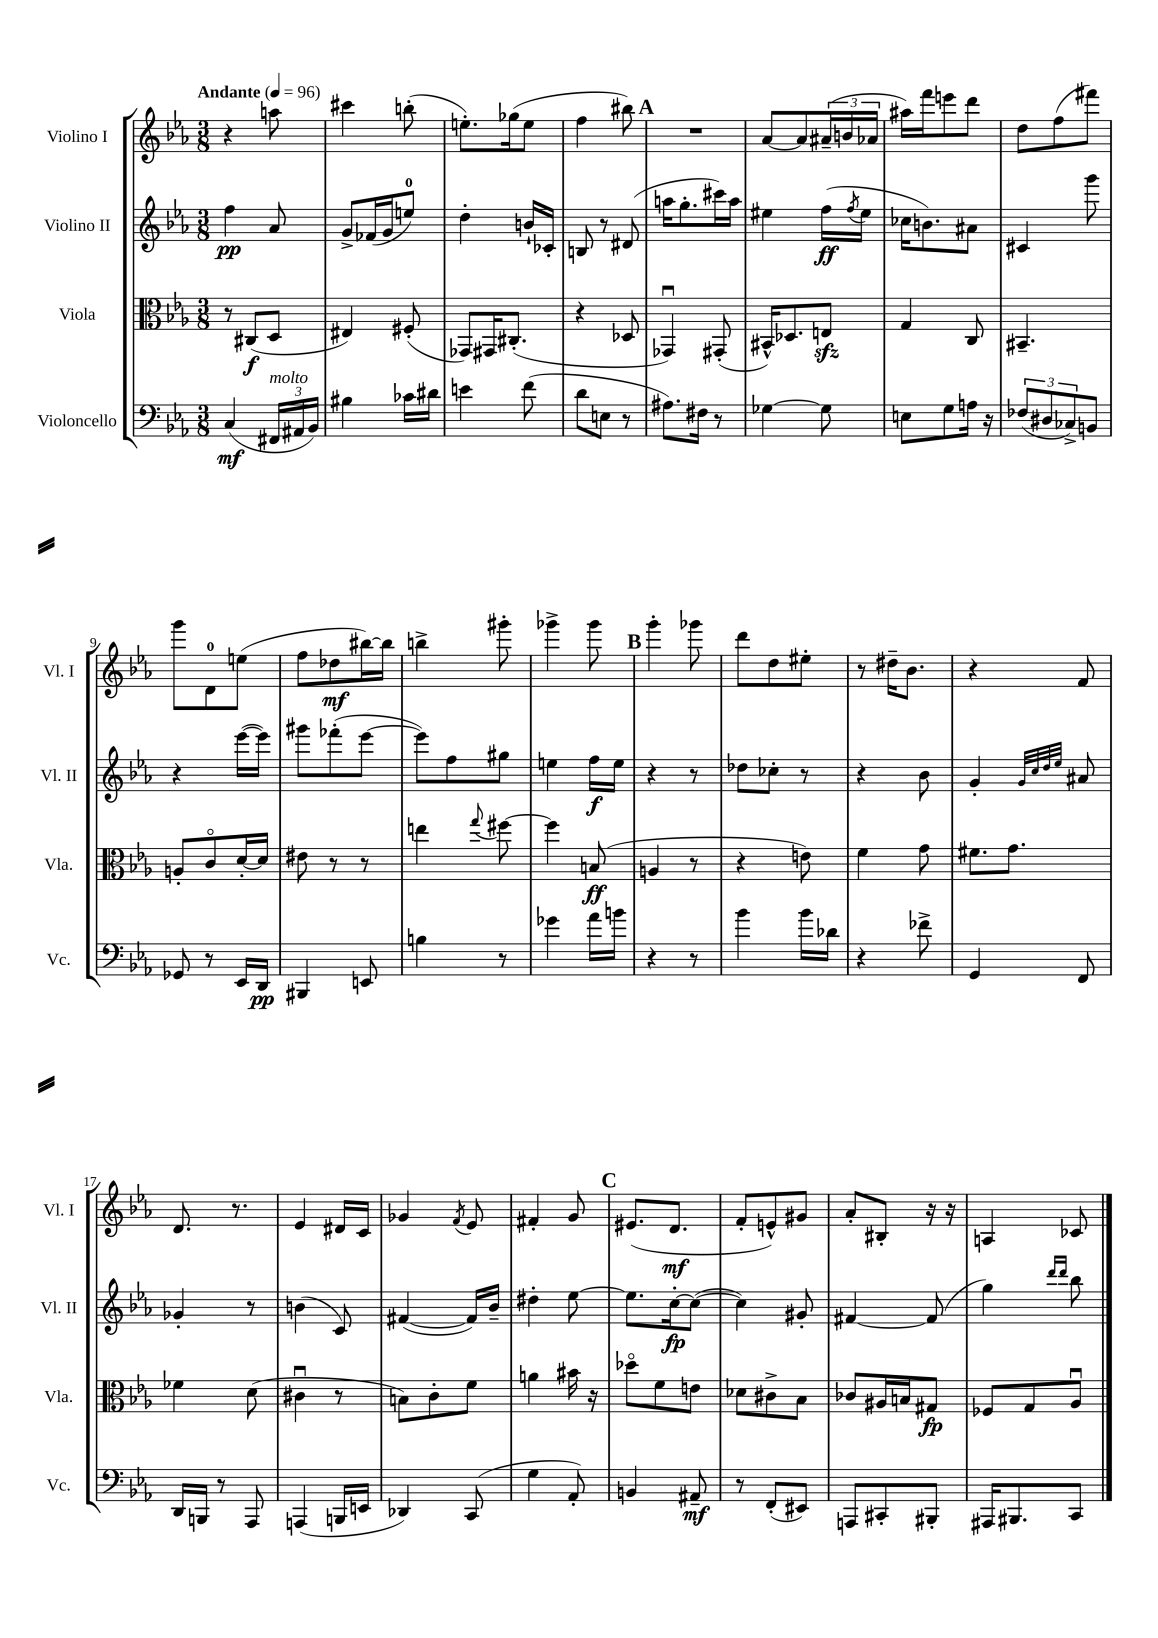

**kern	**dynam	**kern	**dynam	**kern	**dynam	**kern	**dynam
*part4	*part4	*part3	*part3	*part2	*part2	*part1	*part1
*staff4	*staff4	*staff3	*staff3	*staff2	*staff2	*staff1	*staff1
*I"Violoncello	*	*I"Viola	*	*I"Violino II	*	*I"Violino I	*
*I'Vc.	*	*I'Vla.	*	*I'Vl. II	*	*I'Vl. I	*
*clefF4	*	*clefC3	*	*clefG2	*	*clefG2	*
*k[b-e-a-]	*	*k[b-e-a-]	*	*k[b-e-a-]	*	*k[b-e-a-]	*
*M3/8	*	*M3/8	*	*M3/8	*	*M3/8	*
*MM96	*	*MM96	*	*MM96	*	*MM96	*
=1	=1	=1	=1	=1	=1	=1	=1
!	!	!	!	!	!	!LO:TX:a:B:t=Andante	!
(4C/	mf	8r	.	4ff\	pp	4r	.
.	.	(8C#X/L	f	.	.	.	.
!LO:TX:a:i:t=molto	!	!	!	!	!	!	!
24FF#X/LL	.	8D/J	.	8a-/	.	8aan\	.
24AA#X/	.	.	.	.	.	.	.
24BB-/JJ)	.	.	.	.	.	.	.
=2	=2	=2	=2	=2	=2	=2	=2
4B#X\	.	4E#X/)	.	8g^/L	.	4ccc#X\	.
.	.	.	.	(16f-X/L	.	.	.
.	.	.	.	16g/J	.	.	.
16c-X\LL	.	(8F#X'/	.	8een/J)	.	(8bbn'\	.
16d#X\JJ	.	.	.	.	.	.	.
=3	=3	=3	=3	=3	=3	=3	=3
4en\	.	8GG-X/L)	.	4dd'\	.	8.een'\L)	.
.	.	16GG#X/K	.	.	.	.	.
.	.	(8.C#X'/J	.	.	.	(16gg-X\k	.
(8f\	.	.	.	16bn`/LL	.	8ee\J	.
.	.	.	.	16c-X'/JJ	.	.	.
=4	=4	=4	=4	=4	=4	=4	=4
8d\L	.	4r	.	8Bn/	.	4ff\	.
8En\J	.	.	.	8r	.	.	.
8r	.	8D-X/	.	(8d#X/	.	8bb#X\)	.
!!LO:REH:place=s1:t=A
=5	=5	=5	=5	=5	=5	=5	=5
8.A#X\L)	.	4GG-Xu/)	.	16aan\KL	.	4.r	.
.	.	.	.	8.gg'\	.	.	.
16F#X\Jk	.	.	.	.	.	.	.
8r	.	(8GG#X'/	.	16ccc#X\L)	.	.	.
.	.	.	.	16aa\JJ	.	.	.
=6	=6	=6	=6	=6	=6	=6	=6
[4G-X\	.	16BB#X^^/KL)	.	4ee#X\	.	[8a-/L	.
.	.	8.D-X/	.	.	.	.	.
.	.	.	.	.	.	8a-/]	.
8G-\]	.	8Enzz/J	.	(16ff\LL	ff	(24a#X~/L	.
.	.	.	.	.	.	24bn/	.
.	.	.	.	8qff/	.	.	.
.	.	.	.	16ee#\JJ	.	.	.
.	.	.	.	.	.	24a-X/JJ	.
=7	=7	=7	=7	=7	=7	=7	=7
8En\L	.	4G/	.	16cc-X\KL	.	16aa#X\LL)	.
.	.	.	.	8.bn\)	.	16fff\J	.
8G\	.	.	.	.	.	8eeen\	.
16An\Jk	.	8C/	.	8a#X\J	.	8ddd\J	.
16r	.	.	.	.	.	.	.
=8	=8	=8	=8	=8	=8	=8	=8
(12F-X/L	.	4.BB#X~/	.	4c#X/	.	8dd\L	.
12D#X/	.	.	.	.	.	.	.
.	.	.	.	.	.	(8ff\	.
12C-X^/)	.	.	.	.	.	.	.
8BBn/J	.	.	.	8ggg\	.	8fff#X\J)	.
!!LO:LB:g=z
=9	=9	=9	=9	=9	=9	=9	=9
8GG-X/	.	8An'/L	.	4r	.	8ggg\L	.
8r	.	8c/	.	.	.	8d\	.
16EE-/LL	.	[16d'/L	.	([16eee-\LL	.	(8een\J	.
16DD/JJ	pp	16d/JJ]	.	16eee-\JJ])	.	.	.
=10	=10	=10	=10	=10	=10	=10	=10
4BBB#X/	.	8e#X\	.	8ggg#X\L	.	8ff\L	.
.	.	8r	.	(8fff-X'\	.	8dd-X\	mf
8EEn/	.	8r	.	[8eee-\J	.	[16bb#X\L)	.
.	.	.	.	.	.	16bb#\JJ]	.
=11	=11	=11	=11	=11	=11	=11	=11
4Bn\	.	4een\	.	8eee-\L])	.	4bbn^\	.
.	.	.	.	8ff\	.	.	.
.	.	8qqgg/	.	.	.	.	.
8r	.	[8ff#X\	.	8gg#X\J	.	8ggg#X'\	.
=12	=12	=12	=12	=12	=12	=12	=12
4g-X\	.	4ff#\]	.	4een\	.	4ggg-X^\	.
16a-\LL	.	(8Bn/	ff	16ff\LL	f	8ggg-\	.
16bn\JJ	.	.	.	16ee\JJ	.	.	.
!!LO:REH:place=s1:t=B
=13	=13	=13	=13	=13	=13	=13	=13
4r	.	4An/	.	4r	.	4ggg'\	.
8r	.	8r	.	8r	.	8ggg-X\	.
=14	=14	=14	=14	=14	=14	=14	=14
4b-\	.	4r	.	8dd-X\L	.	8ddd\L	.
.	.	.	.	8cc-X'\J	.	8dd\	.
16b-\LL	.	8en\)	.	8r	.	8ee#X'\J	.
16d-X\JJ	.	.	.	.	.	.	.
=15	=15	=15	=15	=15	=15	=15	=15
4r	.	4f\	.	4r	.	8r	.
.	.	.	.	.	.	16dd#X~\KL	.
.	.	.	.	.	.	8.b-\J	.
8f-X^\	.	8g\	.	8b-\	.	.	.
=16	=16	=16	=16	=16	=16	=16	=16
4GG/	.	8.f#X\L	.	4g'/	.	4r	.
.	.	8.g\J	.	.	.	.	.
.	.	.	.	32qqg/LLL	.	.	.
.	.	.	.	32qqcc/	.	.	.
.	.	.	.	32qqdd/	.	.	.
.	.	.	.	32qqee-/JJJ	.	.	.
8FF/	.	.	.	8a#X/	.	8f/	.
!!LO:LB:g=z
=17	=17	=17	=17	=17	=17	=17	=17
16DD/LL	.	4f-X\	.	4g-X'/	.	8.d/	.
16BBBn/JJ	.	.	.	.	.	.	.
8r	.	.	.	.	.	.	.
.	.	.	.	.	.	8.r	.
8AAA-/	.	(8d\	.	8r	.	.	.
=18	=18	=18	=18	=18	=18	=18	=18
(4AAAn/	.	4c#Xu\	.	(4bn\	.	4e-/	.
16BBBn/LL	.	8r	.	8c/)	.	16d#X/LL	.
16EEn/JJ	.	.	.	.	.	16c/JJ	.
=19	=19	=19	=19	=19	=19	=19	=19
4DD-X/)	.	8Bn\L)	.	([4f#X/	.	4g-X/	.
.	.	8c'\	.	.	.	.	.
.	.	.	.	.	.	8qf/	.
(8CC/	.	8f\J	.	16f#/LL])	.	8e-/	.
.	.	.	.	16b-~/JJ	.	.	.
=20	=20	=20	=20	=20	=20	=20	=20
4G\	.	4an\	.	4dd#X'\	.	4f#X'/	.
8AA-'/)	.	16b#X\	.	[8ee-\	.	8g/	.
.	.	16r	.	.	.	.	.
!!LO:REH:place=s1:t=C
=21	=21	=21	=21	=21	=21	=21	=21
4BBn/	.	8dd-X\L	.	8.ee-\L]	.	(8.e#X/L	.
.	.	8f\	.	.	.	.	.
.	.	.	.	[16cc'\k	fp	8.d/J	mf
8AA#X~/	mf	8en\J	.	(8cc\J_	.	.	.
=22	=22	=22	=22	=22	=22	=22	=22
8r	.	8d-X\L	.	4cc\])	.	8f'/L	.
(8FF'/L	.	8c#X^\	.	.	.	8en^^/)	.
8EE#X/J)	.	8B-\J	.	8g#X'/	.	8g#X/J	.
=23	=23	=23	=23	=23	=23	=23	=23
8AAAn/L	.	8c-X/L	.	[4f#X/	.	8a-'/L	.
8CC#X'/	.	16A#X/L	.	.	.	8B#X'/J	.
.	.	16Bn/J	.	.	.	.	.
8BBB#X'/J	.	8G#X/J	fp	(8f#/]	.	16r	.
.	.	.	.	.	.	16r	.
=24	=24	=24	=24	=24	=24	=24	=24
16AAA#X/KL	.	8F-X/L	.	4gg\)	.	4An/	.
8.BBB#X/	.	.	.	.	.	.	.
.	.	8G/	.	.	.	.	.
.	.	.	.	16qqddd/LL	.	.	.
.	.	.	.	16qqddd/JJ	.	.	.
8CC/J	.	8A-u/J	.	8bb-\	.	8c-X/	.
==	==	==	==	==	==	==	==
*-	*-	*-	*-	*-	*-	*-	*-
